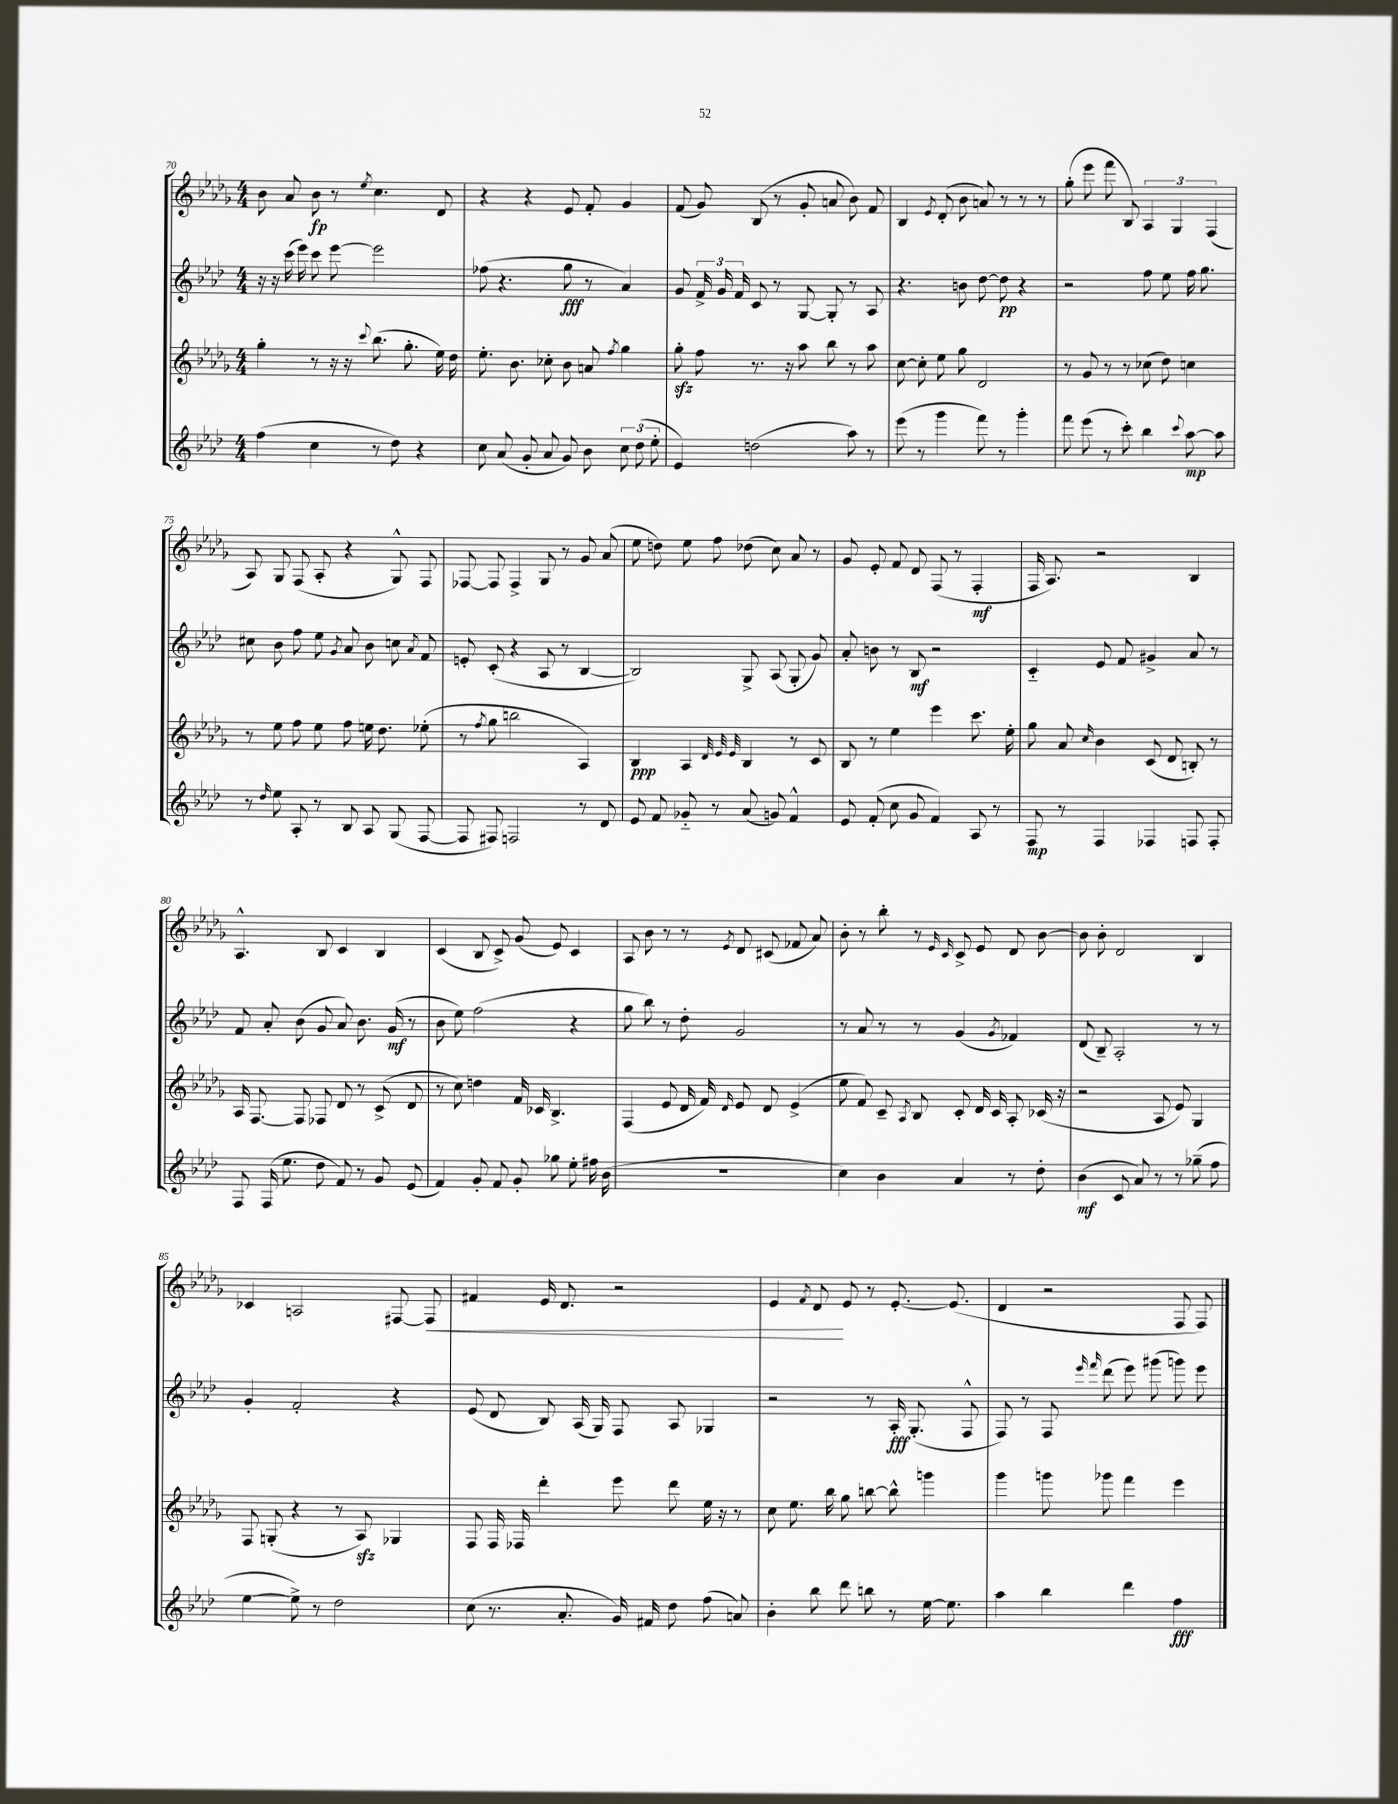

**kern	**kern	**kern	**kern
*staff4	*staff3	*staff2	*staff1
*clefG2	*clefG2	*clefG2	*clefG2
*k[b-e-a-d-]	*k[b-e-a-d-g-]	*k[b-e-a-d-]	*k[b-e-a-d-g-]
*M4/4	*M4/4	*M4/4	*M4/4
(4ff	4gg-'	16r	8b-
.	.	16r	.
.	.	(16ccc	8a-
.	.	16eee-)	.
4cc	8r	8ccc	8b-
.	16r	[8eee-	8r
.	16r	.	.
.	8qqccc	.	8qee-
8r	(8.bb-	2eee-]	4.cc
8dd-)	.	.	.
.	8.gg-'	.	.
4r	.	.	.
.	16ee-)	.	8d-
.	16dd-	.	.
=	=	=	=
8cc	8.ee-'	(8ff-	4r
(8a-	.	4.r	.
.	8.b-	.	.
8g'	.	.	4r
8a-	8cc-'	.	.
8g)	8b-	8gg	8e-
8b-	8a	8r	8f'
.	8qff	.	.
12cc	4gg-	4a-)	4g-
(12dd-	.	.	.
12ee-'	.	.	.
=	=	=	=
4e-)	8gg-'	8g	(8f
.	8ff	24f^	8g-)
.	.	24g	.
.	.	24f	.
(2dd	8.r	8c	(8B-
.	.	8r	8r
.	16r	.	.
.	8aa-	[8G	8g-'
.	8bb-	8G']	8a
8aa-)	8r	8r	8b-)
8r	8aa-	8A-	8f
=	=	=	=
(8eee-	[8cc	4.r	4B-
8r	8cc']	.	.
.	.	.	8qe-
4ggg	8ee-	.	(8d-'
.	8gg-	8b	8b-
8fff)	2d-	[8dd-	8a)
8r	.	8dd-]	8r
4ggg'	.	4r	8r
.	.	.	8r
=	=	=	=
8fff	8r	2r	(8gg-'
(8eee-	8g-	.	8eee-
8r	8r	.	8fff
8ccc')	8r	.	8B-)
4bb-	(8cc-	8ff	6A-
.	8dd-)	8ee-	.
.	.	.	6G-
8qqccc	.	.	.
[8aa-	4cc	16ff	.
.	.	8.gg	.
.	.	.	(6F
8aa-]	.	.	.
=	=	=	=
8r	8r	8cc#	8A-)
16qqdd-	.	.	.
8ee-	8ee-	8b-	8G-
8A-'	8ff	8ff	(8F
8r	8ee-	8ee-	8A-'
.	.	8qg	.
8B-	8ff	8a-	4r
8A-	16ee	8b-	.
.	8.dd-	.	.
(8G	.	8cc	8G-^^)
.	.	8qa-	.
[8F	(8ee-'	8f	8F
=	=	=	=
8F]	8r	8e'	[8F-
.	8qff	.	.
8F#)	8gg-	(8c'	8F-]
2F	2bb	4r	4F-^
.	.	8A-	8G-
.	.	8r	8r
8r	4A-)	[4B-	8g-
8d-	.	.	(8a-
=	=	=	=
8e-	4B-	2B-])	8ee-
8f	.	.	8dd)
8g-'~	4A-	.	8ee-
8r	.	.	8ff
.	32qqd-	.	.
.	32qqe-	.	.
.	32qqe-	.	.
(8a-	4B-	8G^	(8dd-
8g)	.	(8A-	8cc)
4f^^	8r	8G'	8a-
.	8c	8g)	8r
=	=	=	=
8e-	8B-	8a-'	8g-
(8f'	8r	8b	8e-'
8cc	4ee-	8r	8f
8g	.	8B-	8d-
4f)	4eee-	2r	(8F
.	.	.	8r
8A-	8.ccc	.	4F'
8r	.	.	.
.	16ee-'	.	.
=	=	=	=
8F	8gg-	4c'~	16F
.	.	.	8.A-)
8r	8a-	.	.
.	16qqcc	.	.
4F	4b-	8e-	2r
.	.	8f	.
4F-	(8c	4g#^	.
.	8d-	.	.
8F	8B')	8a-	4B-
8F'	8r	8r	.
=	=	=	=
8F	16A-	8f	4.A-^^
.	[8.F	.	.
(16F	.	8a-'	.
8.ee-	.	.	.
.	8F]	(8b-	.
8dd-	8F-	8g	8B-
8f)	8d-	8a-)	4c
8r	8r	8.b-	.
8g	(8c^	.	4B-
.	.	(16g	.
(8e-	8d-	8r	.
=	=	=	=
4f)	8r	8b-	(4c
.	8cc)	8ee-)	.
8g'	4dd	(2ff	8B-
8f	.	.	8c^)
8g'	16f	.	(8g-
.	16c-	.	.
8gg-	4.B-^	.	8e-)
8ee-'	.	4r	4c
16ff#	.	.	.
(16b-	.	.	.
=	=	=	=
1r	(4F	8gg	8A-
.	.	8bb-)	8b-
.	8e-	8r	8r
.	16d-	8dd-'	8r
.	16f)	.	.
.	16qqd-	.	8qe-
.	8e-	2g	8d-
.	8d-	.	(8c#
.	(4e-^	.	8f-
.	.	.	8a-)
=	=	=	=
4cc)	8ee-	8r	8b-'
.	8f)	8a-	8r
4b-	8c~	8r	8bb-'
.	8qA-	.	.
.	8B-	8r	8r
.	.	.	16qqe-
.	.	.	16qqc
4a-	8c'	(4g	8c^
.	16d-	.	8e-
.	16c	.	.
.	.	8qg	.
8r	8A-'	4f-)	8d-
8dd-'	(16c-	.	[8b-
.	16r	.	.
=	=	=	=
(4b-	2r	(8d-	8b-]
.	.	8B-~)	8b-'
8c	.	2A-'	2d-
8a-)	.	.	.
8r	8A-	.	.
8r	8e-)	.	.
(8gg-~	4G-	8r	4B-
8ff	.	8r	.
=	=	=	=
[4ee-	8F	4g'	4c-
.	(8G'	.	.
8ee-^])	4r	2f'	2A
8r	.	.	.
2dd-	8r	.	.
.	8A-)	.	.
.	4G-	4r	[8F#
.	.	.	8F#]
=	=	=	=
(8cc	8F	(8e-	4f#
8.r	16F	8d-	.
.	16F-	.	.
.	4ddd-'	8B-)	16e-
8.a-'	.	.	8.d-
.	.	(16A-	.
.	.	16G)	.
16g)	8eee-	8F	2r
16f#	.	.	.
8dd-	8ddd-	8A-	.
(8ff	16ee-	4G-	.
.	16r	.	.
8a)	8r	.	.
=	=	=	=
4b-'	8cc	2r	4e-
.	8.ee-	.	.
.	.	.	8qf
8bb-	.	.	8d-
.	16bb-	.	.
8ddd-	8gg-	.	8e-
8bb	[8bb	8r	8r
8r	8bb^^]	16A-'	[8.e-'
.	.	(8.G'	.
[16ee-	4ggg	.	.
8.ee-]	.	.	(8.e-]
.	.	8F^^	.
=	=	=	=
4aa-	4ggg-	8F)	4d-
.	.	8r	.
4bb-	8ggg	8F	2r
.	.	16qqeee-	.
.	.	16qqfff	.
.	8ggg-	(8ddd-	.
4ddd-	4fff	8eee-)	.
.	.	(8ggg#	.
4ff	4eee-	8ggg)	8F
.	.	8eee-	8F)
==	==	==	==
*-	*-	*-	*-
